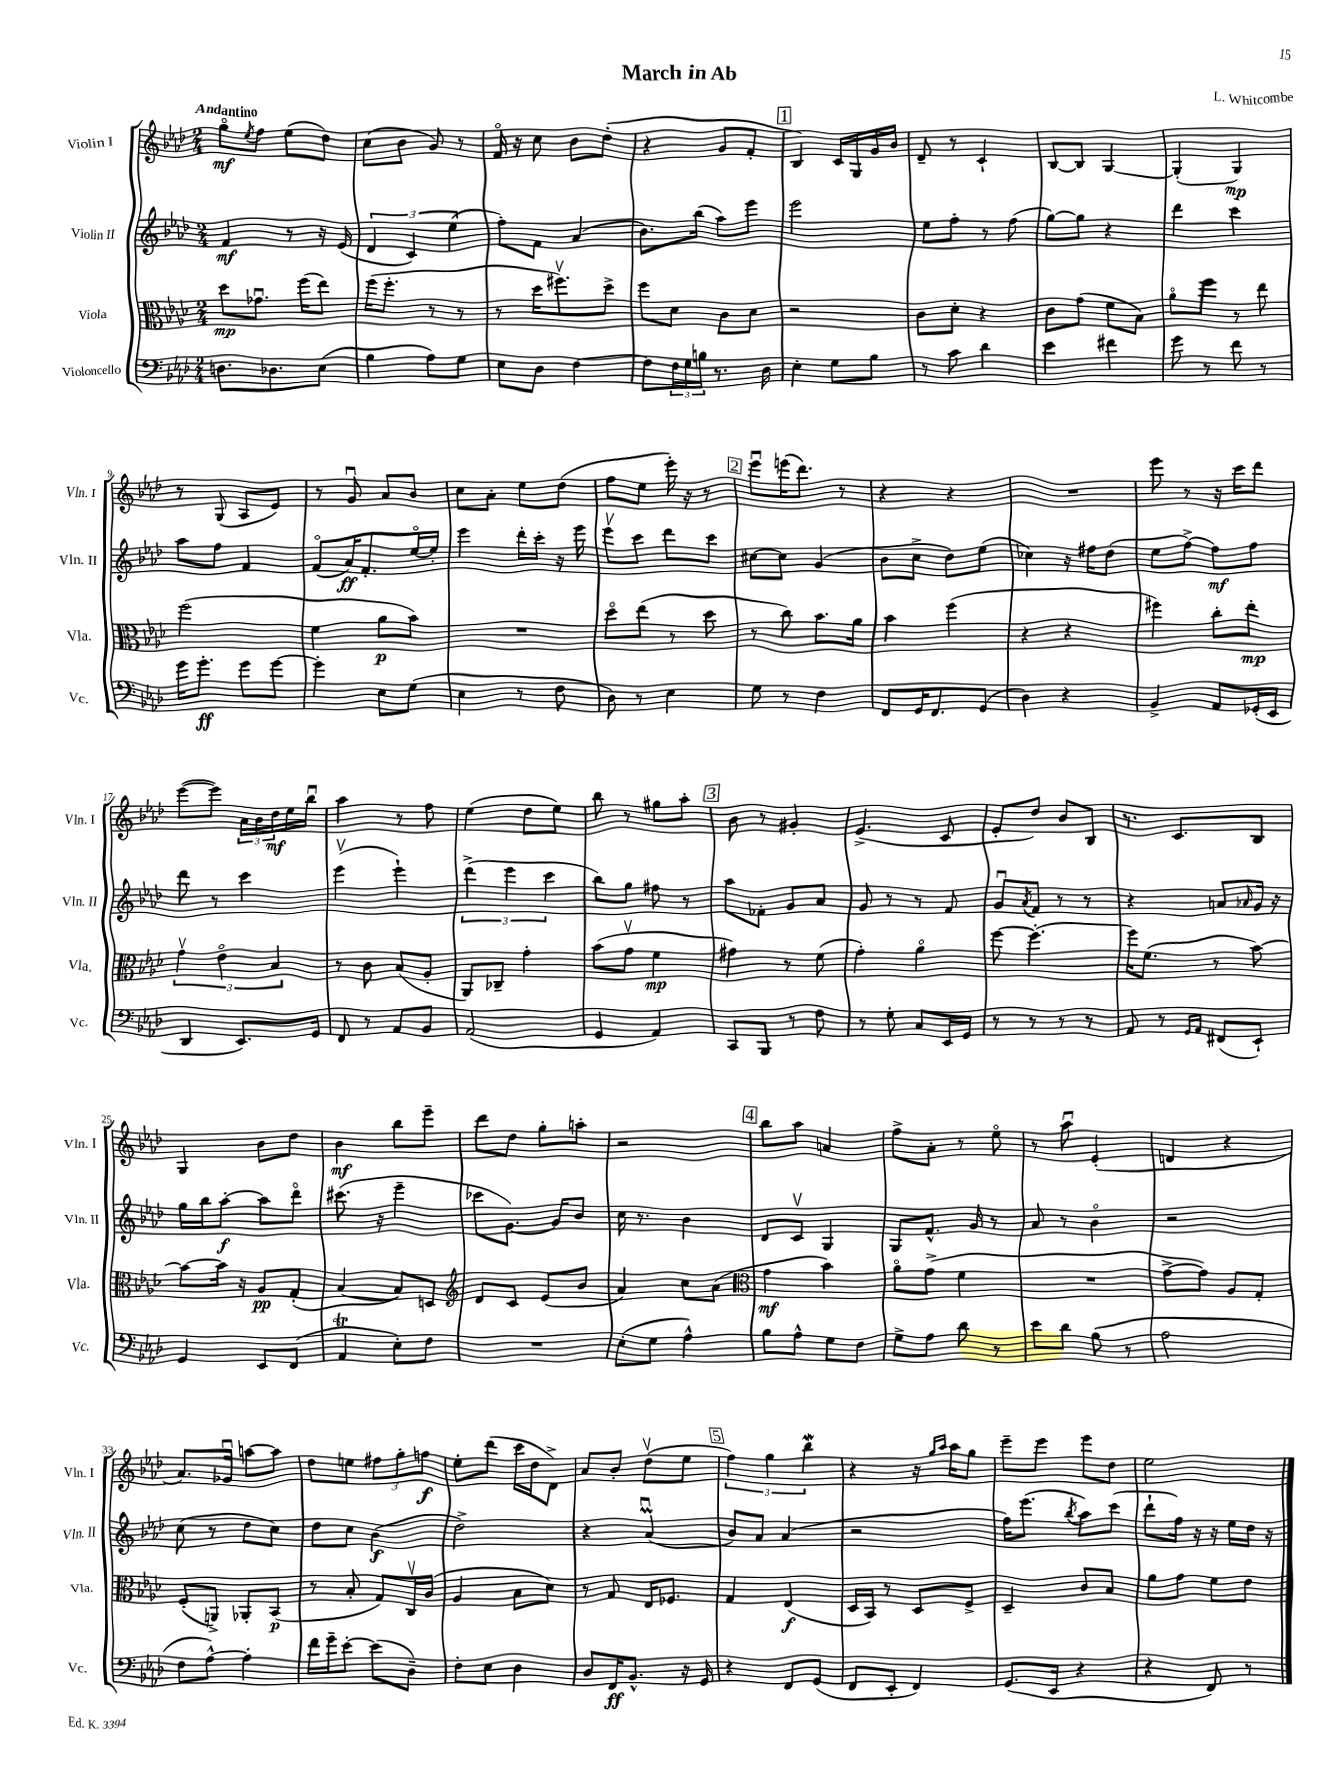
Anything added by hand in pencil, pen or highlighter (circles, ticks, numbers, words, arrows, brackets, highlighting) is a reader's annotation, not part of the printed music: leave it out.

**kern	**kern	**kern	**kern
*staff4	*staff3	*staff2	*staff1
*clefF4	*clefC3	*clefG2	*clefG2
*k[b-e-a-d-]	*k[b-e-a-d-]	*k[b-e-a-d-]	*k[b-e-a-d-]
*M2/4	*M2/4	*M2/4	*M2/4
8.D\L	8dd-\L	4f/	8ggo\L
.	.	.	8qee-/
.	8.g-u\J	.	8ff\J
8.D-\	.	.	.
.	.	8r	(8ee-\L
.	(16ff\LK	.	.
(8E-\J	8ee-\J)	16r	8dd-\J)
.	.	(16e-/	.
=	=	=	=
4B-\	(16ff\LK	6d-/	(8cc\L
.	8.ff'\J	.	.
.	.	.	8b-\J
.	.	6c/)	.
8A-\L)	8r	.	8g/)
.	.	(6ee-\	.
8G\J	8r	.	8r
=	=	=	=
8E-\L	8r	8ff'\L)	16fo/
.	.	.	16r
8D-\J	16dd-\LK	8f\J	8cc\
.	8.ff#v\)	.	.
[4F\	.	(4a-/	8b-\L
.	8dd-^\J	.	(8dd-'\J
=	=	=	=
8F\]L	8ff\L	8.b-\L)	4r
24F\L	8d-\J	.	.
24G\	.	.	.
.	.	(16bb-\Jk	.
24B\JJ	.	.	.
8.r	8c\L	8aa-\L)	8g/L
.	8d-\J	8eee-\J	8f'/J
16D-\	.	.	.
=	=	=	=
4E-'\	2r	2eee-\	4B-/)
8G\L	.	.	16c/LL
.	.	.	16G/
8B-\J	.	.	16g/
.	.	.	16b-/JJ
=	=	=	=
8r	8c\L	8ee-\L	8d-~/
8c\	8d-'\J	8ff'\J	8r
4d-\	4r	8r	4c`/
.	.	(8ff\	.
=	=	=	=
4e-\	8c\L	[8gg\L)	[8B-/L
.	(8g\J	8gg\]J	8B-/]J
4f#\	8f\L	4r	[4G/
.	8B-\J)	.	.
=	=	=	=
8g\	8a-o\L	4ddd-\	(4G'/]
8r	8ff\J	.	.
8f\	8r	4ccc\	4G/)
8r	8ee-\	.	.
=	=	=	=
16g\LK	(2ff\	8aa-\L	8r
8.g'\J	.	.	.
.	.	8ff\J	(8G/
8g\L	.	4f/	8A-/L
[8g\J	.	.	8e-/J)
=	=	=	=
4g'\]	4f\	(8fo/L	8r
.	.	16a-/K)	8gu/
.	.	8.f'/	.
8E-\L	8a-\L	.	8a-/L
(8G\J	8b-\J)	[16ee-o/L	8b-/J
.	.	16ee-'/]JJ	.
=	=	=	=
4E-\	2r	4eee-\	8cc\L
.	.	.	8a-'\J
8r	.	16ddd-'\LL	8ee-\L
.	.	16ccc'\JJ	.
8F\	.	16r	(8dd-\J
.	.	16eee-\	.
=	=	=	=
8D-\)	8dd-o\L	8eee-v\L	8ff\L
8r	(8ee-\J	8ccc\J	8ee-\J
4E-\	8r	8ddd-\L	16eee-'\)
.	.	.	16r
.	8dd-\	8ccc\J	8r
=	=	=	=
8G\	8r	[8cc#\L	8eee-u\L
8r	8cc\)	8cc#\]J	(16eee\K
.	.	.	8.ddd-\J)
4F\	8.b-\L	(4g/	.
.	.	.	8r
.	16a-\Jk	.	.
=	=	=	=
8FF/L	4b-\	8b-\L	4r
16GG/K	.	8cc^\J	.
8.FF/	.	.	.
.	(4ff\	8dd-\L)	4r
(8GG/J	.	(8ee-\J	.
=	=	=	=
4D-\)	4r	4cc-\)	2r
4r	4r	16r	.
.	.	16ff#\LK	.
.	.	(8dd-\J	.
=	=	=	=
4BB-^/	4ff#\)	8ee-\L	8eee-\
.	.	[8ff^\J)	8r
8AA-/L	8cc'\L	8ff\]L	16r
.	.	.	16ccc\LK
(16GG-'/L	8ee-'\J	8ff\J	8ddd-\J
16EE-/JJ	.	.	.
=	=	=	=
4DD-/	6gv\	8ddd-\	([8eee-\L
.	.	8r	8eee-\]J)
.	6e-o\	.	.
8.EE-/L)	.	4ccc\	24a-\LL
.	.	.	24b-\
.	6B-/	.	24dd-\
.	.	.	16ee-\
16GG/Jk	.	.	16bb-u\JJ
=	=	=	=
8FF/	8r	(4eee-v\	4aa-\
8r	8c\	.	.
8AA-/L	(8B-/L	4eee-`\)	8r
8BB-/J	8A-'/J	.	8ff\
=	=	=	=
(2AA-/	8AA-/L)	(6ddd-^\	(4ee-\
.	8C-~/J	.	.
.	.	6eee-\	.
.	4g'\	.	8dd-\L
.	.	6ccc\	.
.	.	.	8ee-\J)
=	=	=	=
4GG/	(8b-\L	8bb-\L)	8bb-\
.	8gv\J	8gg\J	8r
4AA-/)	4f\	8ff#\	8gg#\L
.	.	8r	8aa-'\J
=	=	=	=
8CC/L	4g#\)	8aa-\L	8b-\
8BBB-/J	.	8f-'\J	8r
8r	8r	8g/L	4g#'/
8F\	(8f\	8a-/J	.
=	=	=	=
8r	4g'\)	8g/	(4.e-^/
8G'\	.	8r	.
8C/L	4a-o\	8r	.
16EE-/L	.	8f/	8c/
16GG/JJ	.	.	.
=	=	=	=
8r	[8ff\	8gu/L	8e-'/L
.	.	8qa-/	.
8r	4.ff'\_	8f/J	8dd-/J)
8r	.	8r	8b-/L
8r	.	8r	8B-/J
=	=	=	=
8AA-/	16ff\]LK	4r	8.r
.	(8.f\J	.	.
8r	.	.	.
.	.	.	8.c/L
16qqGG/LL	.	.	.
16qqAA-/JJ	.	.	.
(8FF#/L	8r	8a/L	.
.	.	16qqa-/	.
8EE-`/J)	[8b-\)	16g/Jk	8B-/J
.	.	16r	.
=	=	=	=
4GG/	8b-\_L	16gg\LL	4G/
.	.	16bb-\J	.
.	16b-\]Jk	[8aa-'\J	.
.	16r	.	.
8EE-/L	8A-/L	8aa-\]L	8b-\L
(8FF/J	(8G'/J	8ddd-o\J	8dd-\J
=	=	=	=
4AA-/	[4B-/	(8.ccc#\	4b-\
.	.	16r	.
8E-'\L)	8B-/]L)	4eee-~\	8bb-\L
8F\J	8D/J	.	8eee-~\J
=	=	=	=
*	*clefG2	*	*
2r	8d-/L	8ccc-\L	8ddd-\L
.	8c/J	[8.g\J)	8dd-\J
.	(8e-/L	.	8gg'\L
.	.	16g/]LK	.
.	8b-/J	8b-/J	8aa'\J
=	=	=	=
(8E-'\L	4a-/)	16cc\	2r
.	.	8.r	.
8G\J	.	.	.
4A-^^\)	8cc\L	4b-\	.
.	(8a-\J	.	.
=	=	=	=
*	*clefC3	*	*
8B-\L	4g\	8d-/L	8bb-\L
8A-^^\J	.	8cv/J	8aa-\J
8G\L	4b-\)	4G/	4a/
8F\J	.	.	.
=	=	=	=
8G^\L	8a-o\L	8G/L	8ff^\L
8A-\J	(8g^\J	8.f^^/J	8a-'\J
8d-\	4f\	.	8r
.	.	16g/	.
8r	.	8r	8ee-o\
=	=	=	=
8e-\L	2r	8a-/	8r
8d-\J	.	8r	8aa-u\
(8B-\	.	4b-o\	(4e-'/
8r	.	.	.
=	=	=	=
2A-\	[8g^\L	2r	4d/
.	8g\]J)	.	.
.	8A-/L	.	4r
.	8G'/J	.	.
=	=	=	=
8F\L	(8F'/L	(8cc\	8.a-/L)
[8A-^^\J)	8AA^/J)	8r	.
.	.	.	16g-u/Jk
4A-'\]	8AA-'/L	8dd-\L	[8aa\L
.	(8BB-/J	8cc\J)	8aa\]J
=	=	=	=
16f\LL	8r	8dd-\L	8dd-\L
16g~\J	.	.	.
[8e-'\J	8B-'/	8cc\J	8ee\J
(8e-\]L	8G/L)	(4b-\	12ff#\L
.	.	.	12gg'\
8D-~\J)	16Cv/L	.	.
.	.	.	12ff\J
.	(16c/JJ	.	.
=	=	=	=
8F'\L	4A-/	2dd-^\)	8ee-'\L
8E-\J	.	.	(8ddd-\J
4D-\	8B-\L	.	16ccc\LL
.	.	.	16dd-\J
.	8d-\J)	.	8d-^\J)
=	=	=	=
8D-/L	8r	4r	8a-/L
16FF/K	8G/	.	8b-'/J
8.BB-^^/J	.	.	.
.	16E-/LK	(4a-u/	(8dd-v\L
.	8.F-/J	.	.
16r	.	.	8ee-\J
16GG/	.	.	.
=	=	=	=
4r	4G/	8b-/L)	6ff\)
.	.	8a-/J	.
.	.	.	6gg\
8FF/L	(4E-/	(4a-/	.
.	.	.	6bb-\
(8GG/J	.	.	.
=	=	=	=
8FF/L	16D-/LL	2r	4r
.	16BB-/JJ)	.	.
8EE-'/J	8r	.	.
4FF/)	8D-/L	.	16r
.	.	.	16qqgg/LL
.	.	.	16qqaa-/JJ
.	.	.	16aa-\LK
.	8F^/J	.	8gg\J
=	=	=	=
(8.GG/L	4D-~/	16ff\LK)	8eee-~\L
.	.	(8.eee-\J	.
.	.	.	8eee-\J
16EE-/Jk	.	.	.
.	.	8qbb-/	.
4r	8c/L	8aa-\L)	8eee-\L
.	8B-/J	(8ccc\J	8dd-\J
=	=	=	=
4r	8a-\L	8ddd-`\L	2ee-\
.	8g\J	16ff\Jk)	.
.	.	16r	.
8FF/)	8f\L	16r	.
.	.	16ee-\LL	.
8r	8e-\J	16dd-\JJ	.
.	.	16r	.
==	==	==	==
*-	*-	*-	*-
